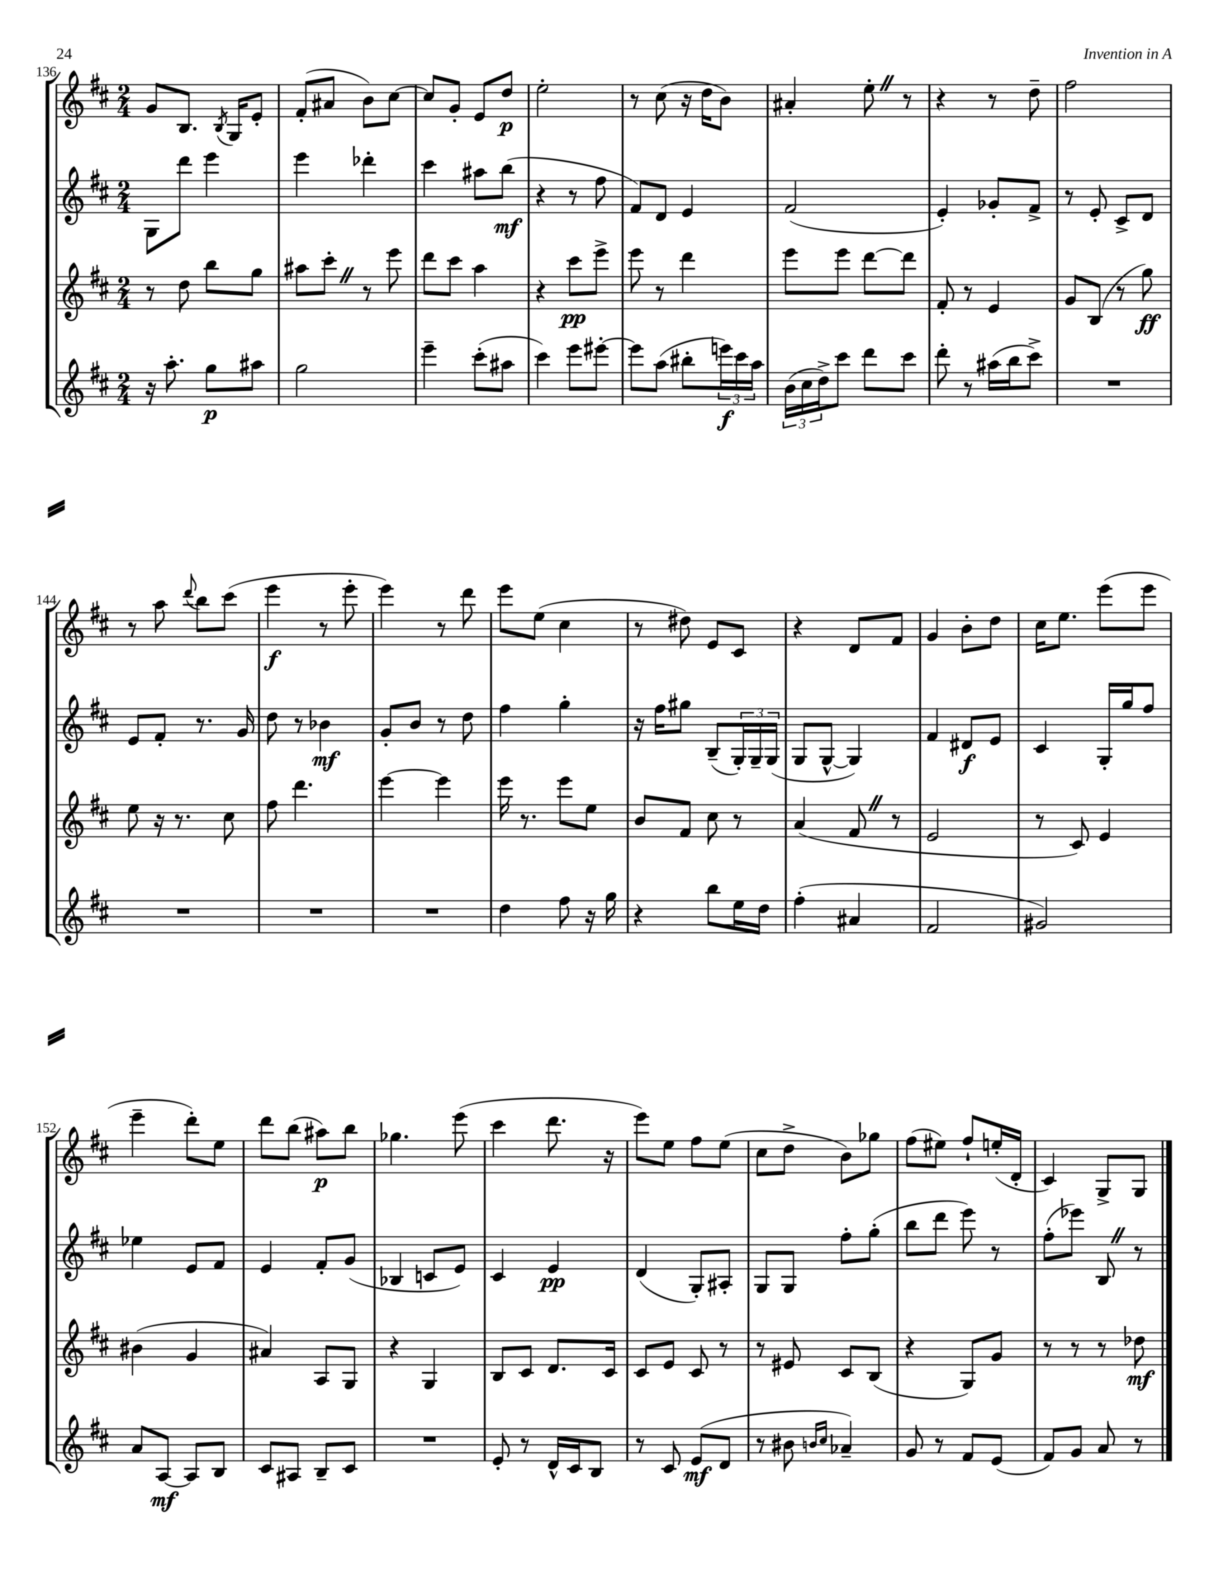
<<
\new StaffGroup <<
\new Staff = "s0" {
    \clef treble \key d \major \numericTimeSignature \time 2/4
    g'8 b8. \acciaccatura { b8 } g16 e'8-. |
    fis'8-.( ais'8 b'8) cis''8~ |
    cis''8 g'8-. e'8 d''8\p |
    e''2-. |
    r8 cis''8( r16 d''16 b'8) |
    ais'4-. e''8-. \once \override BreathingSign.text = \markup { \musicglyph "scripts.caesura.straight" } \breathe r8 |
    r4 r8 d''8-- |
    fis''2 |
    r8 a''8 \appoggiatura { d'''8 } b''8 cis'''8( |
    e'''4\f r8 e'''8-. |
    e'''4) r8 d'''8 |
    e'''8 e''8( cis''4 |
    r8 dis''8) e'8 cis'8 |
    r4 d'8 fis'8 |
    g'4 b'8-. d''8 |
    cis''16 e''8. e'''8( e'''8 |
    e'''4-- d'''8-.) e''8 |
    d'''8 b''8( ais''8\p) b''8 |
    ges''4. e'''8( |
    cis'''4 d'''8. r16 |
    e'''8) e''8 fis''8 e''8( |
    cis''8 d''8-> b'8) ges''8 |
    fis''8( eis''8) fis''8-! e''16-.( d'16-. |
    cis'4) g8-> g8 \bar "|." |
}
\new Staff = "s1" {
    \clef treble \key d \major \numericTimeSignature \time 2/4
    g8 d'''8 e'''4 |
    e'''4 des'''4-. |
    cis'''4 ais''8 b''8\mf( |
    r4 r8 fis''8 |
    fis'8) d'8 e'4 |
    fis'2( |
    e'4-.) ges'8-. fis'8-> |
    r8 e'8-. cis'8-> d'8 |
    e'8 fis'8-. r8. g'16 |
    d''8 r8 bes'4\mf |
    g'8-. b'8 r8 d''8 |
    fis''4 g''4-. |
    r16 fis''16 gis''8 b8--( \tuplet 3/2 { g16-.) g16-- g16( } |
    g8 g8~-^ g4) |
    fis'4 dis'8\f e'8 |
    cis'4 g16-. g''16 fis''8 |
    ees''4 e'8 fis'8 |
    e'4 fis'8-. g'8( |
    bes4 c'8 e'8) |
    cis'4 e'4\pp |
    d'4( g8-.) ais8-. |
    g8 g8 fis''8-. g''8-.( |
    b''8 d'''8 e'''8) r8 |
    fis''8-.( ees'''8) b8 \once \override BreathingSign.text = \markup { \musicglyph "scripts.caesura.straight" } \breathe r8 \bar "|." |
}
\new Staff = "s2" {
    \clef treble \key d \major \numericTimeSignature \time 2/4
    r8 d''8 b''8 g''8 |
    ais''8 cis'''8-. \once \override BreathingSign.text = \markup { \musicglyph "scripts.caesura.straight" } \breathe r8 e'''8 |
    d'''8 cis'''8 a''4 |
    r4 cis'''8\pp e'''8-> |
    e'''8 r8 d'''4 |
    e'''8 e'''8 d'''8~ d'''8 |
    fis'8-. r8 e'4 |
    g'8 b8( r8 g''8\ff) |
    e''8 r16 r8. cis''8 |
    fis''8 d'''4. |
    e'''4~ e'''4 |
    e'''16 r8. e'''8 e''8 |
    b'8 fis'8 cis''8 r8 |
    a'4( fis'8 \once \override BreathingSign.text = \markup { \musicglyph "scripts.caesura.straight" } \breathe r8 |
    e'2 |
    r8 cis'8) e'4 |
    bis'4( g'4 |
    ais'4) a8 g8 |
    r4 g4 |
    b8 cis'8 d'8. cis'16 |
    cis'8 e'8 cis'8 r8 |
    r8 eis'8 cis'8 b8( |
    r4 g8) g'8 |
    r8 r8 r8 des''8\mf \bar "|." |
}
\new Staff = "s3" {
    \clef treble \key d \major \numericTimeSignature \time 2/4
    r16 a''8.-. g''8\p ais''8 |
    g''2 |
    e'''4-- cis'''8-.( ais''8 |
    cis'''4) e'''8 eis'''8~-. |
    eis'''8 a''8( bis''8-. \tuplet 3/2 { e'''16\f) cis'''16 a''16 } |
    \tuplet 3/2 { b'16( cis''16 d''16->) } cis'''8 d'''8 cis'''8 |
    d'''8-. r8 ais''16( b''16 cis'''8->) |
    R2 |
    R2 |
    R2 |
    R2 |
    d''4 fis''8 r16 g''16 |
    r4 b''8 e''16 d''16 |
    fis''4-.( ais'4 |
    fis'2 |
    gis'2) |
    a'8 a8~\mf a8 b8 |
    cis'8 ais8 b8-- cis'8 |
    R2 |
    e'8-. r8 d'16-^ cis'16 b8 |
    r8 cis'8 e'8\mf( d'8 |
    r8 bis'8 \grace { b'16 cis''16 } aes'4--) |
    g'8 r8 fis'8 e'8( |
    fis'8) g'8 a'8 r8 \bar "|." |
}
>>
>>
\layout { \context { \Score currentBarNumber = #136 } }
